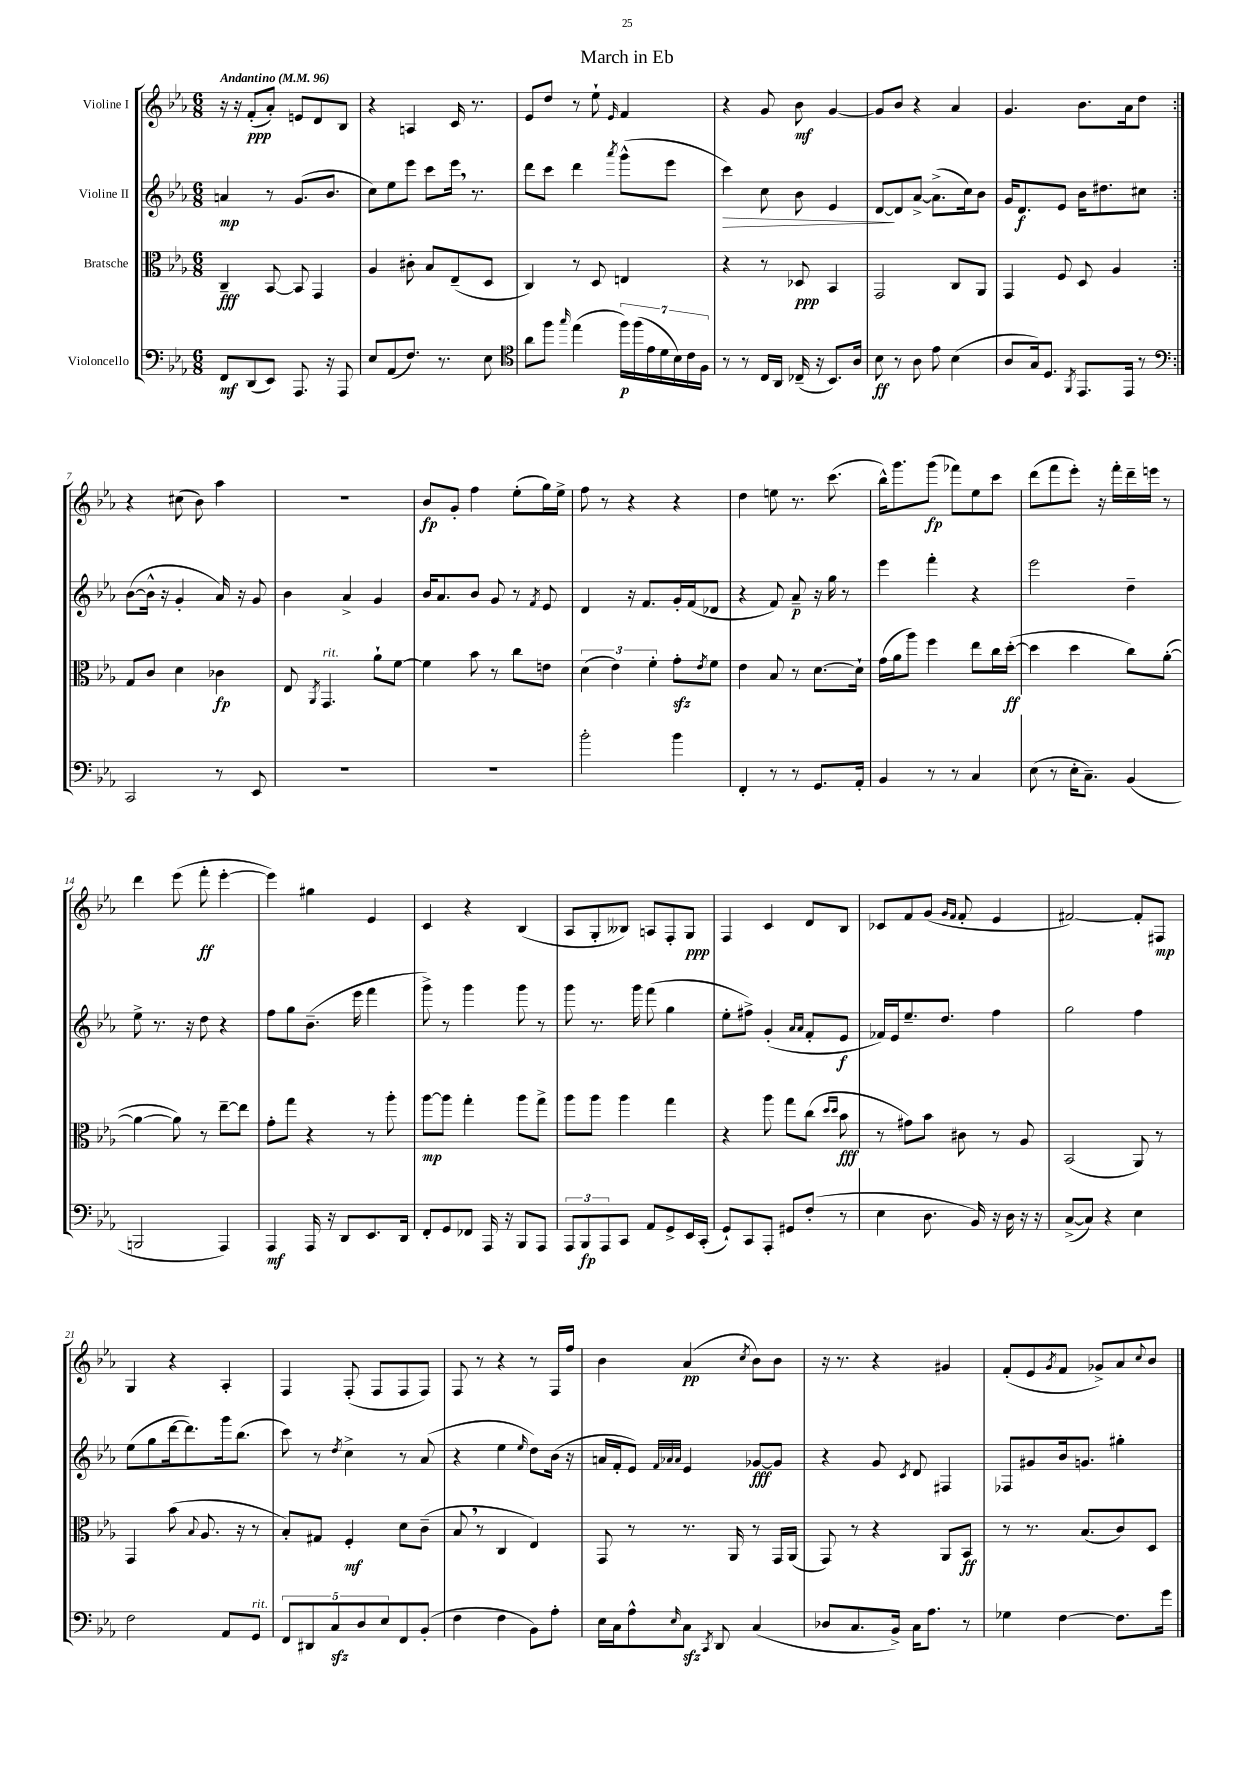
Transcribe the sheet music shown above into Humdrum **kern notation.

**kern	**kern	**kern	**kern
*staff4	*staff3	*staff2	*staff1
*clefF4	*clefC3	*clefG2	*clefG2
*k[b-e-a-]	*k[b-e-a-]	*k[b-e-a-]	*k[b-e-a-]
*M6/8	*M6/8	*M6/8	*M6/8
*MM96	*MM96	*MM96	*MM96
8FF	4C~	4a	16r
.	.	.	16r
(8DD	.	.	(8f'
8EE-)	[8BB-	8r	8a-')
8.AAA-	8BB-]	(8.g	8e
.	4GG	.	8d
16r	.	8.b-	.
8AAA-	.	.	8B-
=	=	=	=
8E-	4A-	8cc)	4r
(8AA-	.	8ee-	.
8.F)	8c#'	8eee-	4A
.	8B-	8ccc	.
8.r	.	.	.
.	(8E-~	16eee-	16c
.	.	8.r	8.r
8E-	8D	.	.
=	=	=	=
*clefC4	*	*	*
8a-	4C)	8ddd	8e-
8ff	.	8ccc	8dd
16qqgg	.	.	.
(4ee-	8r	4ddd	8r
.	8D	.	8ee-`
.	.	8qaaa-	16qqe-
28ff)	4E	(8ggg^^	4f
(28ff	.	.	.
28e-	.	.	.
28d	.	.	.
.	.	8eee-	.
28B-)	.	.	.
28c	.	.	.
28F	.	.	.
=	=	=	=
8r	4r	4ccc)	4r
8r	.	.	.
16C	8r	8cc	8g
16AA-	.	.	.
(16C-~	8D-	8b-	8b-
16r	.	.	.
8.BB-)	4BB-	4e-	[4g
16A-	.	.	.
=	=	=	=
8B-	2GG	[8d	8g]
8r	.	8d]	8b-
8A-	.	[8a-^	4r
8e-	.	(8.a-^]	.
(4B-	8C	.	4a-
.	.	16cc)	.
.	8AA-	8b-	.
=	=	=	=
8A-	4GG	16g	4.g
.	.	8.d	.
16G)	.	.	.
8.D	.	.	.
.	8F	8e-	.
8qFF	.	.	.
8.EE-	8D	16b-	8.b-
.	.	8.dd#	.
.	4A-	.	.
16EE-	.	.	16a-
8r	.	8cc#	8dd
=:|!	=:|!	=:|!	=:|!
*clefF4	*	*	*
2CC	8G	([8b-	4r
.	8c	16b-^^]	.
.	.	16r	.
.	4d	4g'	(8cc#
.	.	.	8b-)
8r	4c-	16a-)	4aa-
.	.	16r	.
8EE-	.	8g	.
=	=	=	=
2.r	8E-	4b-	2.r
.	8qAA-	.	.
.	4.GG	.	.
.	.	4a-^	.
.	8a-`	4g	.
.	[8f	.	.
=	=	=	=
2.r	4f]	16b-	8b-
.	.	8.a-	.
.	.	.	8g'
.	8b-	8b-	4ff
.	8r	8g	.
.	8cc	8r	(8ee-'
.	.	8qf	.
.	8e	8e-	16gg)
.	.	.	16ee-^
=	=	=	=
2b-'	(6d	4d	8ff
.	.	.	8r
.	6e-)	.	.
.	.	16r	4r
.	.	8.f	.
.	6f'	.	.
4b-	8g'	16g'	4r
.	.	(16f	.
.	8qe-	.	.
.	8f	8d-	.
=	=	=	=
4FF'	4e-	4r	4dd
8r	8B-	8f)	8ee
8r	8r	8a-~	8.r
8.GG	[8.d	16r	.
.	.	16gg	(8.ccc
.	.	8r	.
16AA-'	16d`]	.	.
=	=	=	=
4BB-	(16g	4eee-	16bb-^^)
.	16a-	.	8.ggg
.	8aa-)	.	.
8r	4ff	4fff'	(8ggg
8r	.	.	8fff-)
4C	8ee-	4r	8ee-
.	16cc	.	8ccc
.	([16dd'	.	.
=	=	=	=
(8E-	4dd]	2eee-	(8ddd
8r	.	.	8fff
16E-'	4dd	.	8eee-')
8.C~)	.	.	.
.	.	.	16r
.	.	.	16fff'
(4BB-	8cc)	4dd~	16ddd~
.	.	.	16eee
.	([8a-'	.	8r
=	=	=	=
2BBB	4a-_	8ee-^	4ddd
.	.	8.r	.
.	8a-])	.	(8eee-
.	.	16r	.
.	8r	8dd	8fff'
4AAA-)	[8ee-~	4r	[4eee-'
.	8ee-]	.	.
=	=	=	=
4AAA-	8g'	8ff	4eee-])
.	8gg	8gg	.
16AAA-	4r	(8.b-~	4gg#
16r	.	.	.
8DD	.	.	.
.	.	16eee-	.
8.EE-	8r	4fff	4e-
.	8aa-'	.	.
16DD	.	.	.
=	=	=	=
8FF'	[8aa-	8ggg^)	4c
8GG	8aa-]	8r	.
8FF-	4gg'	4ggg	4r
16AAA-	.	.	.
16r	.	.	.
8BBB-	8aa-	8ggg	(4B-
8AAA-	8gg^	8r	.
=	=	=	=
12AAA-	8aa-	8ggg	8A-
12BBB-	.	.	.
.	8aa-	8.r	8G'
12AAA-	.	.	.
8CC	4aa-	.	8B--)
.	.	16ggg	.
8AA-	.	(8fff	8A
8GG^	4gg	4gg	8F'
16EE-	.	.	8G
(16CC'	.	.	.
=	=	=	=
8GG`)	4r	8ee-'	4F
8CC	.	8ff#^)	.
8AAA-'	8aa-	(4g'	4c
8GG#	8gg	.	.
.	.	16qqa-	.
.	.	16qqa-	.
(8F'	(8cc	8f'	8d
.	16qqdd	.	.
.	16qqdd	.	.
8r	8b-	8e-	8B-
=	=	=	=
4E-	8r	16f-)	8c-
.	.	16e-	.
.	8g#)	8.ee-~	8f
8.D	8b-	.	(8g
.	.	8.dd	.
.	.	.	16qqg
.	.	.	16qqf
.	8c#	.	8f'
16BB-)	.	.	.
16r	8r	4ff	4e-
16D	.	.	.
16r	8A-	.	.
16r	.	.	.
=	=	=	=
([8C^	(2BB-	2gg	[2f#)
8C])	.	.	.
4r	.	.	.
4E-	8AA-)	4ff	8f#']
.	8r	.	8F#
=	=	=	=
2F	4GG	(8ee-	4G
.	.	8gg	.
.	(8b-	[16ddd	4r
.	.	8.ddd])	.
.	8qqB-	.	.
.	8.A-	.	.
8AA-	.	16ggg	4A-'
.	16r	(8.bb-	.
8GG	8r	.	.
=	=	=	=
10FF	8B-')	8ccc)	4F
10DD#	.	.	.
.	8G#	8r	.
10C	.	.	.
.	.	8qdd	.
.	4F'	4cc^	(8F'
10D	.	.	.
.	.	.	8F
10E-	.	.	.
8FF	8d	8r	8F
(8BB-'	(8c~	(8a-	8F)
=	=	=	=
4F	8B-	4r	8F
.	8r	.	8r
4F	4C	4ee-	4r
.	.	16qqee-	.
8BB-)	4E-)	8dd)	8r
8A-'	.	(16b-	16F
.	.	16r	16ff
=	=	=	=
16E-	8GG	16a	4b-
16C	.	16f'	.
8A-^^	8r	8e-)	.
.	.	32qqf	.
.	.	32qqa-	.
16qqE-	.	32qqa-	.
8C	8.r	4e-	(4a-
8qCC	.	.	.
8DD	.	.	.
.	16AA-	.	.
.	.	.	8qcc
(4C	8r	[8g-	8b-)
.	16GG	8g-]	8b-
.	(16AA-	.	.
=	=	=	=
8D-	8GG)	4r	16r
.	.	.	8.r
8.C	8r	.	.
.	4r	8g	4r
16BB-^)	.	.	.
.	.	8qc	.
16C	.	8d	.
8.A-	.	.	.
.	8AA-	4F#	4g#
8r	8BB-	.	.
=	=	=	=
4G-	8r	8F-	(8f'
.	8.r	8g#	8e-
.	.	.	8qg
[4F	.	16b-	8f
.	(8.B-	8.g	.
.	.	.	8g-^)
8.F]	8c)	4gg#'	8a-
.	.	.	8qqcc
.	8D	.	8b-
16g	.	.	.
==	==	==	==
*-	*-	*-	*-
